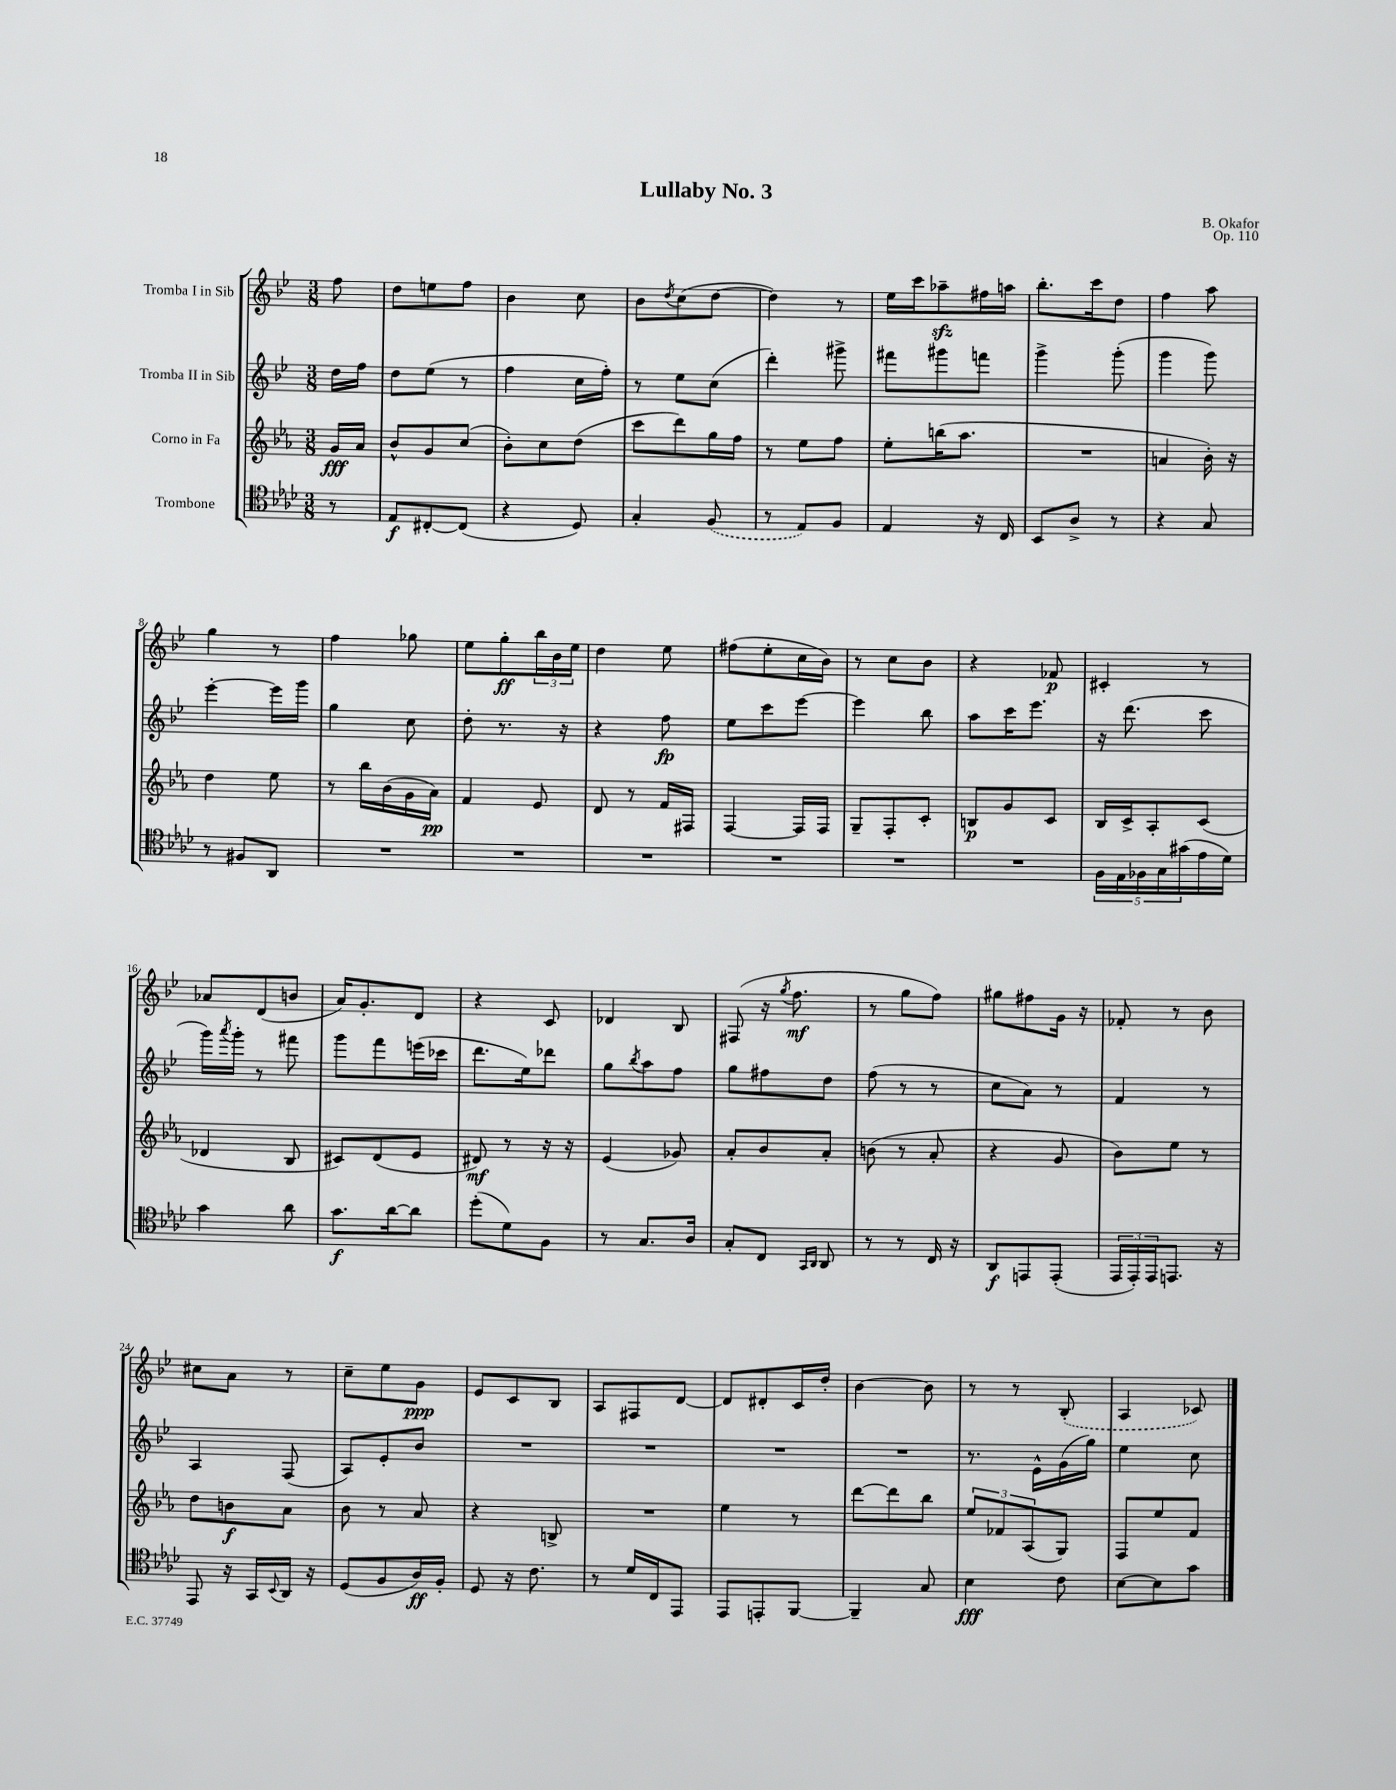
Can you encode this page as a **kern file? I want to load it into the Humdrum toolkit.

**kern	**kern	**kern	**kern
*staff4	*staff3	*staff2	*staff1
*clefC4	*clefG2	*clefG2	*clefG2
*k[b-e-a-d-]	*k[b-e-a-]	*k[b-e-]	*k[b-e-]
*M3/8	*M3/8	*M3/8	*M3/8
8r	16g/LL	16dd\LL	8ff\
.	16a-/JJ	16ff\JJ	.
=	=	=	=
8E-/L	8b-^^/L	8dd\L	8dd\L
[8C#'/	8g/	(8ee-\J	8ee\
(8C#/]J	(8cc/J	8r	8ff\J
=	=	=	=
4r	8b-'\L)	4ff\	4b-\
.	8cc\	.	.
8D-/)	(8dd\J	16cc\LL	8cc\
.	.	16ff'\JJ)	.
=	=	=	=
4G'/	8ccc\L	8r	8b-\L
.	.	.	8qdd/
.	8ddd\)	8ee-\L	(8cc\
(8F/	16gg\L	(8cc\J	[8dd\J
.	16ff\JJ	.	.
=	=	=	=
8r	8r	4ddd'\)	4dd\])
8E-/L)	8ee-\L	.	.
8F/J	8ff\J	8ggg#^\	8r
=	=	=	=
4E-/	8ee-'\L	8fff#\L	16ee-\LL
.	.	.	16ccc\J
.	(16bb\K	8ggg#\	8aa-~\
.	8.aa-\J	.	.
16r	.	8fff\J	16ff#\L
16C/	.	.	16aa\JJ
=	=	=	=
8BB-/L	4.r	4ggg^\	8.bb-'\L
8A-^/J	.	.	.
.	.	.	16ccc\k
8r	.	(8ggg'\	8dd\J
=	=	=	=
4r	4a/	4ggg\	4ff\
8G/	16b-'\)	8ggg\)	8aa\
.	16r	.	.
=	=	=	=
8r	4dd\	[4eee-'\	4gg\
8F#/L	.	.	.
8AA-/J	8ee-\	16eee-\]LL	8r
.	.	16ggg\JJ	.
=	=	=	=
4.r	8r	4gg\	4ff\
.	16bb-\LL	.	.
.	(16b-\	.	.
.	16g\	8cc\	8gg-\
.	16a-\JJ)	.	.
=	=	=	=
4.r	4f/	8dd'\	8ee-\L
.	.	8.r	8gg'\
.	8e-/	.	24bb-\L
.	.	.	24b-\
.	.	16r	.
.	.	.	24ee-\JJ
=	=	=	=
4.r	8d/	4r	4dd\
.	8r	.	.
.	16f/LL	8ff\	8ee-\
.	16F#/JJ	.	.
=	=	=	=
4.r	[4F/	8ee-\L	(8ff#\L
.	.	8ccc\	8ee-'\
.	16F/]LL	[8eee-\J	16cc\L
.	16F/JJ	.	16b-\JJ)
=	=	=	=
4.r	8G~/L	4eee-\]	8r
.	8F'/	.	8cc\L
.	8c'/J	8bb-\	8b-\J
=	=	=	=
4.r	8B/L	8aa\L	4r
.	8g/	16ccc\K	.
.	.	8.eee-\J	.
.	8c/J	.	8f-/
=	=	=	=
20F\LL	16B-/LL	16r	4c#'/
20E-\	.	.	.
.	16c^/J	(8.ddd\	.
20F-\	.	.	.
.	8A-'/	.	.
20G\	.	.	.
(20g#\	.	.	.
16e-\	(8c/J	8ccc\	8r
16d-\JJ)	.	.	.
=	=	=	=
4g\	4d-/	16ggg\LL)	8a-/L
.	.	8qaaa/	.
.	.	16ggg'\JJ	.
.	.	8r	(8d/
8a-\	8B-/	8fff#\	8b/J
=	=	=	=
8.g\L	8c#/L)	8ggg\L	16a/LK)
.	.	.	8.g'/
.	(8d/	8fff\	.
[16a-\k	.	.	.
8a-\]J	8e-/J	(16eee\L	8d/J
.	.	16ccc-\JJ	.
=	=	=	=
(8dd-'\L	8d#/)	8.ddd\L	4r
8d-\)	8r	.	.
.	.	16ee-\k)	.
8F\J	16r	8ddd-\J	8c/
.	16r	.	.
=	=	=	=
8r	(4e-/	8gg\L	4d-/
.	.	8qbb-/	.
8.G/L	.	8aa\	.
.	8g-/)	8ff\J	8B-/
16A-/Jk	.	.	.
=	=	=	=
8G'/L	8a-'/L	8gg\L	(8F#/
8C/J	8b-/	8ff#\	16r
.	.	.	8qgg/
.	.	.	8.ff\
16qqGG/LL	.	.	.
16qqAA-/JJ	.	.	.
8AA-/	8a-'/J	8dd\J	.
=	=	=	=
8r	(8b\	(8ff\	8r
8r	8r	8r	8gg\L
16C/	8a-'/	8r	8ff\J)
16r	.	.	.
=	=	=	=
8AA-/L	4r	8cc\L	8gg#\L
8EE/	.	8a\J)	8ff#\
(8EE'/J	8g/	8r	16g\Jk
.	.	.	16r
=	=	=	=
24EE-/LL	8b-\L)	4f/	8f-'/
24EE-'/)	.	.	.
24EE-/J	.	.	.
8.EE/J	8ee-\J	.	8r
.	8r	8r	8b-\
16r	.	.	.
=	=	=	=
8EE-/	8dd\L	4A/	8cc#\L
16r	8b\	.	8a\J
16GG/LL	.	.	.
8qqBB-/	.	.	.
16AA-/JJ	8a-\J	(8F/	8r
16r	.	.	.
=	=	=	=
(8D-/L	8b-\	8A/L)	8cc~\L
8F/	8r	8e-'/	8ee-\
16A-/L)	8a-/	8b-/J	8g\J
16F'/JJ	.	.	.
=	=	=	=
8D-/	4r	4.r	8e-/L
16r	.	.	8c/
8.c\	.	.	.
.	8B^/	.	8B-/J
=	=	=	=
8r	4.r	4.r	8A/L
16d-/LL	.	.	8F#/
16C/J	.	.	.
8EE-/J	.	.	[8d/J
=	=	=	=
8EE-/L	4ee-\	4.r	8d/]L
8EE'/	.	.	8d#'/
[8FF/J	8r	.	16c/L
.	.	.	16dd'/JJ
=	=	=	=
4FF~/]	[8ddd\L	4.r	[4b-\
.	8ddd\]	.	.
8G/	8bb-\J	.	8b-\]
=	=	=	=
4B-\	12ee-/L	8.r	8r
.	12f-/	.	.
.	.	.	8r
.	(12A-/	.	.
.	.	16e-^^\LL	.
8c\	8G/J)	(16g\	(8B-'/
.	.	16gg\JJ)	.
=	=	=	=
[8B-\L	8F/L	4ee-\	4A/
8B-\]	8ee-/	.	.
8g\J	8f/J	8cc\	8c-/)
==	==	==	==
*-	*-	*-	*-
